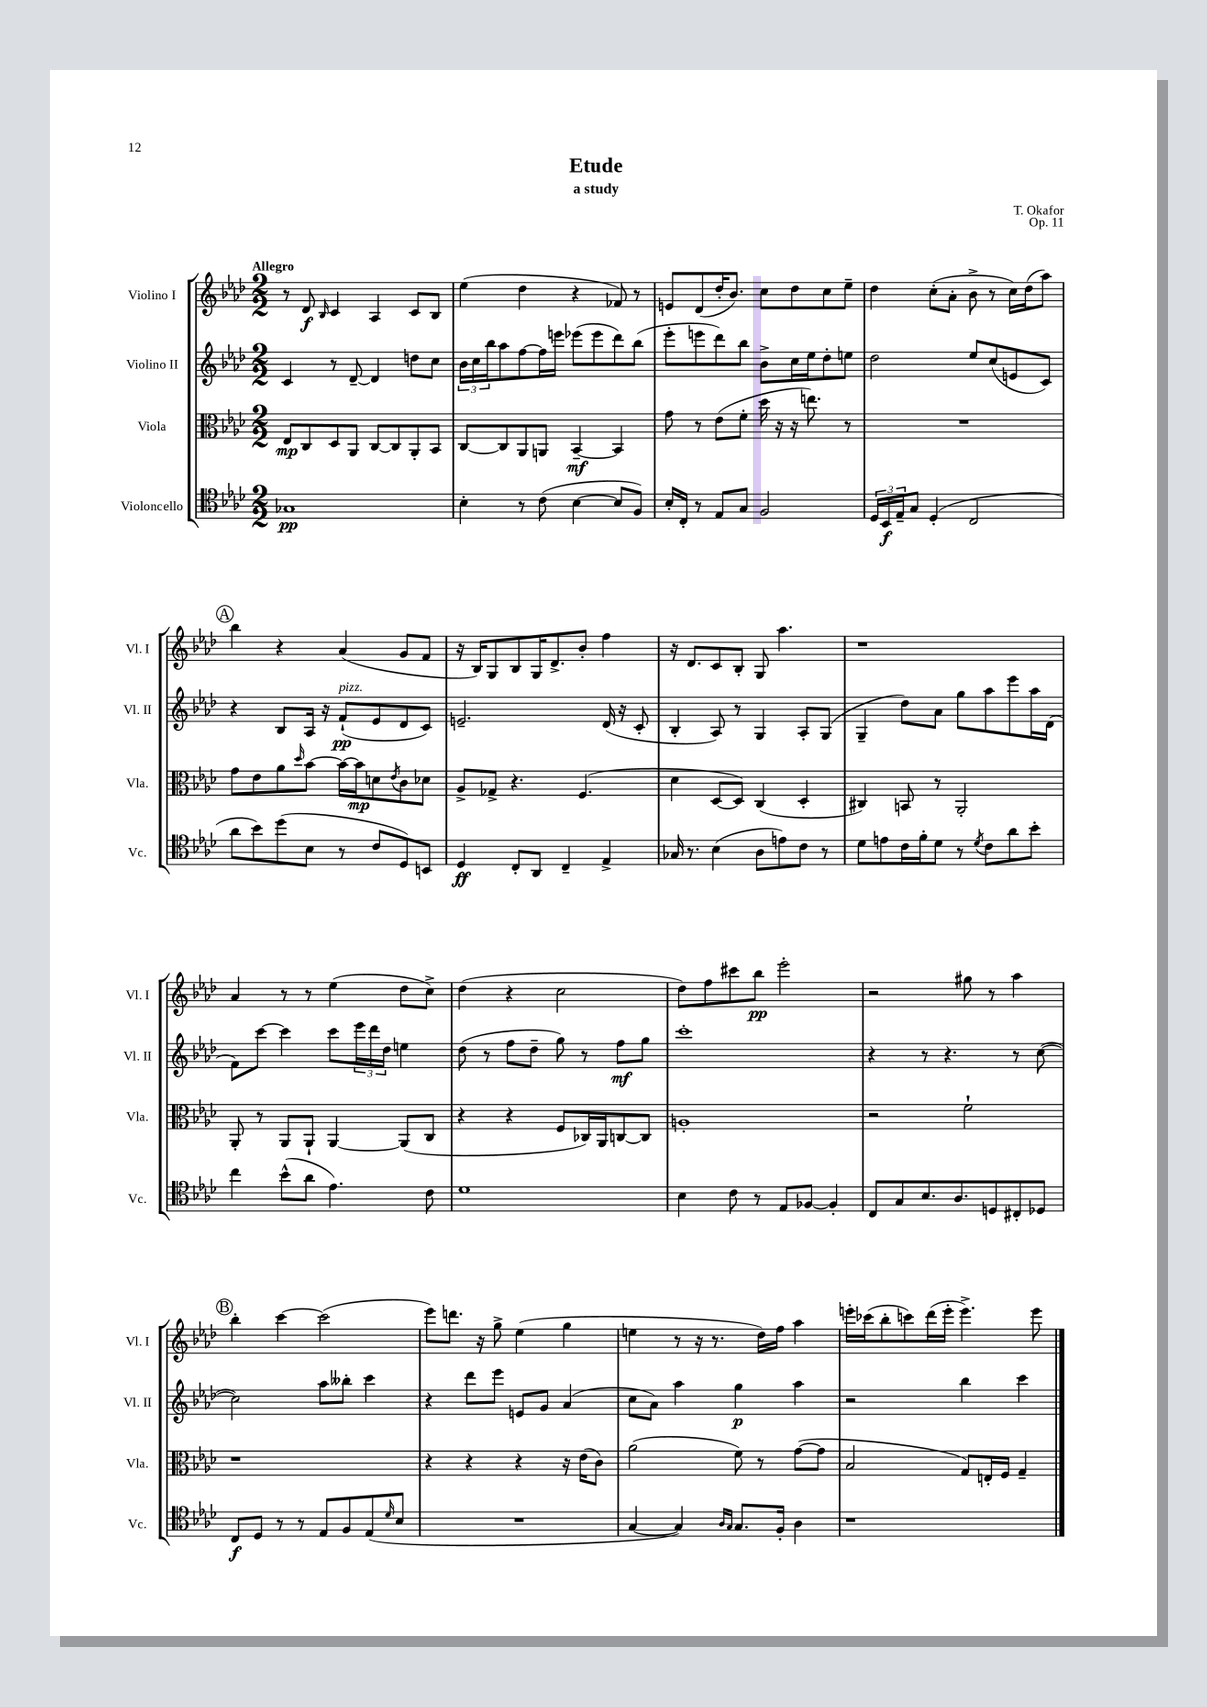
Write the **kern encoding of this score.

**kern	**kern	**kern	**kern
*staff4	*staff3	*staff2	*staff1
*clefC4	*clefC3	*clefG2	*clefG2
*k[b-e-a-d-]	*k[b-e-a-d-]	*k[b-e-a-d-]	*k[b-e-a-d-]
*M2/2	*M2/2	*M2/2	*M2/2
1G-	8E-/L	4c/	8r
.	8C/	.	8d-/
.	.	.	16qqB-/
.	8D-/	8r	4c/
.	8AA-/J	[8d-~/	.
.	[8C/L	4d-/]	4A-/
.	8C/]	.	.
.	8AA-'/	8dd\L	8c/L
.	8BB-/J	8cc\J	8B-/J
=	=	=	=
4B-'\	[8C/L	24b-\LL	(4ee-\
.	.	24cc\	.
.	.	24bb-\J	.
.	8C/]	8aa-\	.
8r	8AA-/	[8ff\	4dd-\
(8c\	8AA/J	16ff\]L	.
.	.	16eee\JJ	.
[4B-\	[4BB-~/	(8eee-\L	4r
.	.	8eee-\	.
8B-/]L	4BB-/]	8ddd-\)	8f-/)
8F/J)	.	(8bb-\J	8r
=	=	=	=
16B-'/LL	8g\	8eee-'\L	8e/L
16C'/JJ	.	.	.
8r	8r	8eee\	(8d-/
8E-/L	(8e-\L	8ddd-\)	16dd-'/K
.	.	.	8.b-/J)
8G/J	8f'\J	8bb-\J	.
2F/	16dd-\	8b-^\L	8cc\L
.	16r	.	.
.	16r	16cc\L	8dd-\
.	8.ee\)	16ee-\J	.
.	.	8dd-'\	8cc\
.	8r	8ee\J	8ee-~\J
=	=	=	=
24D-/LL	1r	2dd-\	4dd-\
24BB-/	.	.	.
24E-~/J	.	.	.
8G/J	.	.	.
(4D-'/	.	.	(8cc'\L
.	.	.	8a-'\J
2C/	.	8ee-/L	8b-^\
.	.	(8cc/	8r
.	.	8e/	16cc\LL)
.	.	.	(16dd-\J
.	.	8c/J)	8aa-\J)
=	=	=	=
8a-\L	8g\L	4r	4bb-\
8b-\)	8e-\	.	.
(8dd-\	8a-\	8B-/L	4r
.	16qqdd-/	.	.
8B-\J	[8b-\J	16A-/Jk	.
.	.	16r	.
8r	16b-\_LL	(8f`/L	(4a-/
.	16b-\]J	.	.
8c/L	8d\	8e-/	.
.	8qe-/	.	.
8D-/)	8c\	8d-/	8g/L
8BB/J	8d-\J	8c/J)	8f/J
=	=	=	=
4D-/	8A-^/L	2.e~/	16r
.	.	.	16B-/LK)
.	8G-^/J	.	8G/
8C'/L	4.r	.	8B-/
8AA-/J	.	.	16G/K
.	.	.	8.d-^/
4C~/	.	.	.
.	(4.F/	.	8b-'/J
4E-^/	.	(16d-/	4ff\
.	.	16r	.
.	.	8c'/	.
=	=	=	=
16G-/	4d-\	4B-'/	16r
8.r	.	.	8.d-/L
(4B-\	[8D-/L	8A-/)	8c/
.	8D-/]J)	8r	8B-'/J
8A-\L	(4C/	4G/	8G/
8e\)	.	.	4.aa-\
8c\J	4D-'/	8A-'/L	.
8r	.	(8G/J	.
=	=	=	=
8d-\L	4C#/)	4G~/	1r
8e\	.	.	.
16c\L	8BB/	8dd-\L)	.
16f'\J	.	.	.
8d-\J	8r	8a-\J	.
8r	2AA-'/	8gg\L	.
8qd-/	.	.	.
8c\L	.	8aa-\	.
8a-\	.	8eee-\	.
8b-'\J	.	16aa-\L	.
.	.	(16d-\JJ	.
=	=	=	=
4cc\	8AA-'/	8f\L)	4a-/
.	8r	[8ccc\J	.
(8b-^^\L	8AA-/L	4ccc\]	8r
8a-\J	8AA-`/J	.	8r
4.e-\)	[4AA-/	8ccc\L	(4ee-\
.	.	24eee-\L	.
.	.	24ddd-\	.
.	.	24dd-\JJ	.
.	(8AA-/]L	4ee\	8dd-\L
8c\	8C/J	.	8cc^\J)
=	=	=	=
1d-	4r	(8dd-\	(4dd-\
.	.	8r	.
.	4r	8ff\L	4r
.	.	8dd-~\J	.
.	8F/L	8gg\)	2cc\
.	16C-/L)	8r	.
.	16AA-/J	.	.
.	[8C/	8ff\L	.
.	8C/]J	8gg\J	.
=	=	=	=
4B-\	1A'	1ccc'	8dd-\L)
.	.	.	8ff\
8c\	.	.	8ccc#\
8r	.	.	8bb-\J
8E-/L	.	.	2eee-'\
[8F-/J	.	.	.
4F-'/]	.	.	.
=	=	=	=
8C/L	2r	4r	2r
8G/	.	.	.
8.B-/	.	8r	.
.	.	4.r	.
8.A-/	.	.	.
.	2f`\	.	8gg#\
8D/	.	.	8r
8C#'/	.	8r	4aa-\
8D-/J	.	([8cc\	.
=	=	=	=
8C/L	1r	2cc\])	4bb-'\
8D-/J	.	.	.
8r	.	.	[4ccc\
8r	.	.	.
8E-/L	.	8aa-\L	(2ccc\]
8F/	.	8bb--'\J	.
(8E-/	.	4ccc\	.
16qqd-/	.	.	.
8B-/J	.	.	.
=	=	=	=
1r	4r	4r	8eee-\L)
.	.	.	8.ddd\J
.	4r	8ddd-\L	.
.	.	.	16r
.	.	8eee-\J	8gg^\
.	4r	8e/L	(4ee-\
.	.	8g/J	.
.	16r	(4a-/	4gg\
.	(16e-\LK	.	.
.	8c\J)	.	.
=	=	=	=
[4G/	(2a-\	8cc\L	4ee\
.	.	8a-\J)	.
4G/])	.	4aa-\	8r
.	.	.	16r
.	.	.	8.r
16qqA-/LL	.	.	.
16qqG/JJ	.	.	.
8.G/L	8f\)	4gg\	.
.	8r	.	16dd-\LL)
16F'/Jk	.	.	16ff\JJ
4A-\	([8g\L	4aa-\	4aa-\
.	8g\]J	.	.
=	=	=	=
1r	2B-/	2r	16eee'\LL
.	.	.	(16ccc-\J
.	.	.	8bb-'\
.	.	.	8ccc\)
.	.	.	(16ddd-\L
.	.	.	16eee'\JJ
.	8G/L)	4bb-\	4.eee^\)
.	16E'/L	.	.
.	16F/JJ	.	.
.	4G~/	4ccc\	.
.	.	.	8eee\
==	==	==	==
*-	*-	*-	*-
